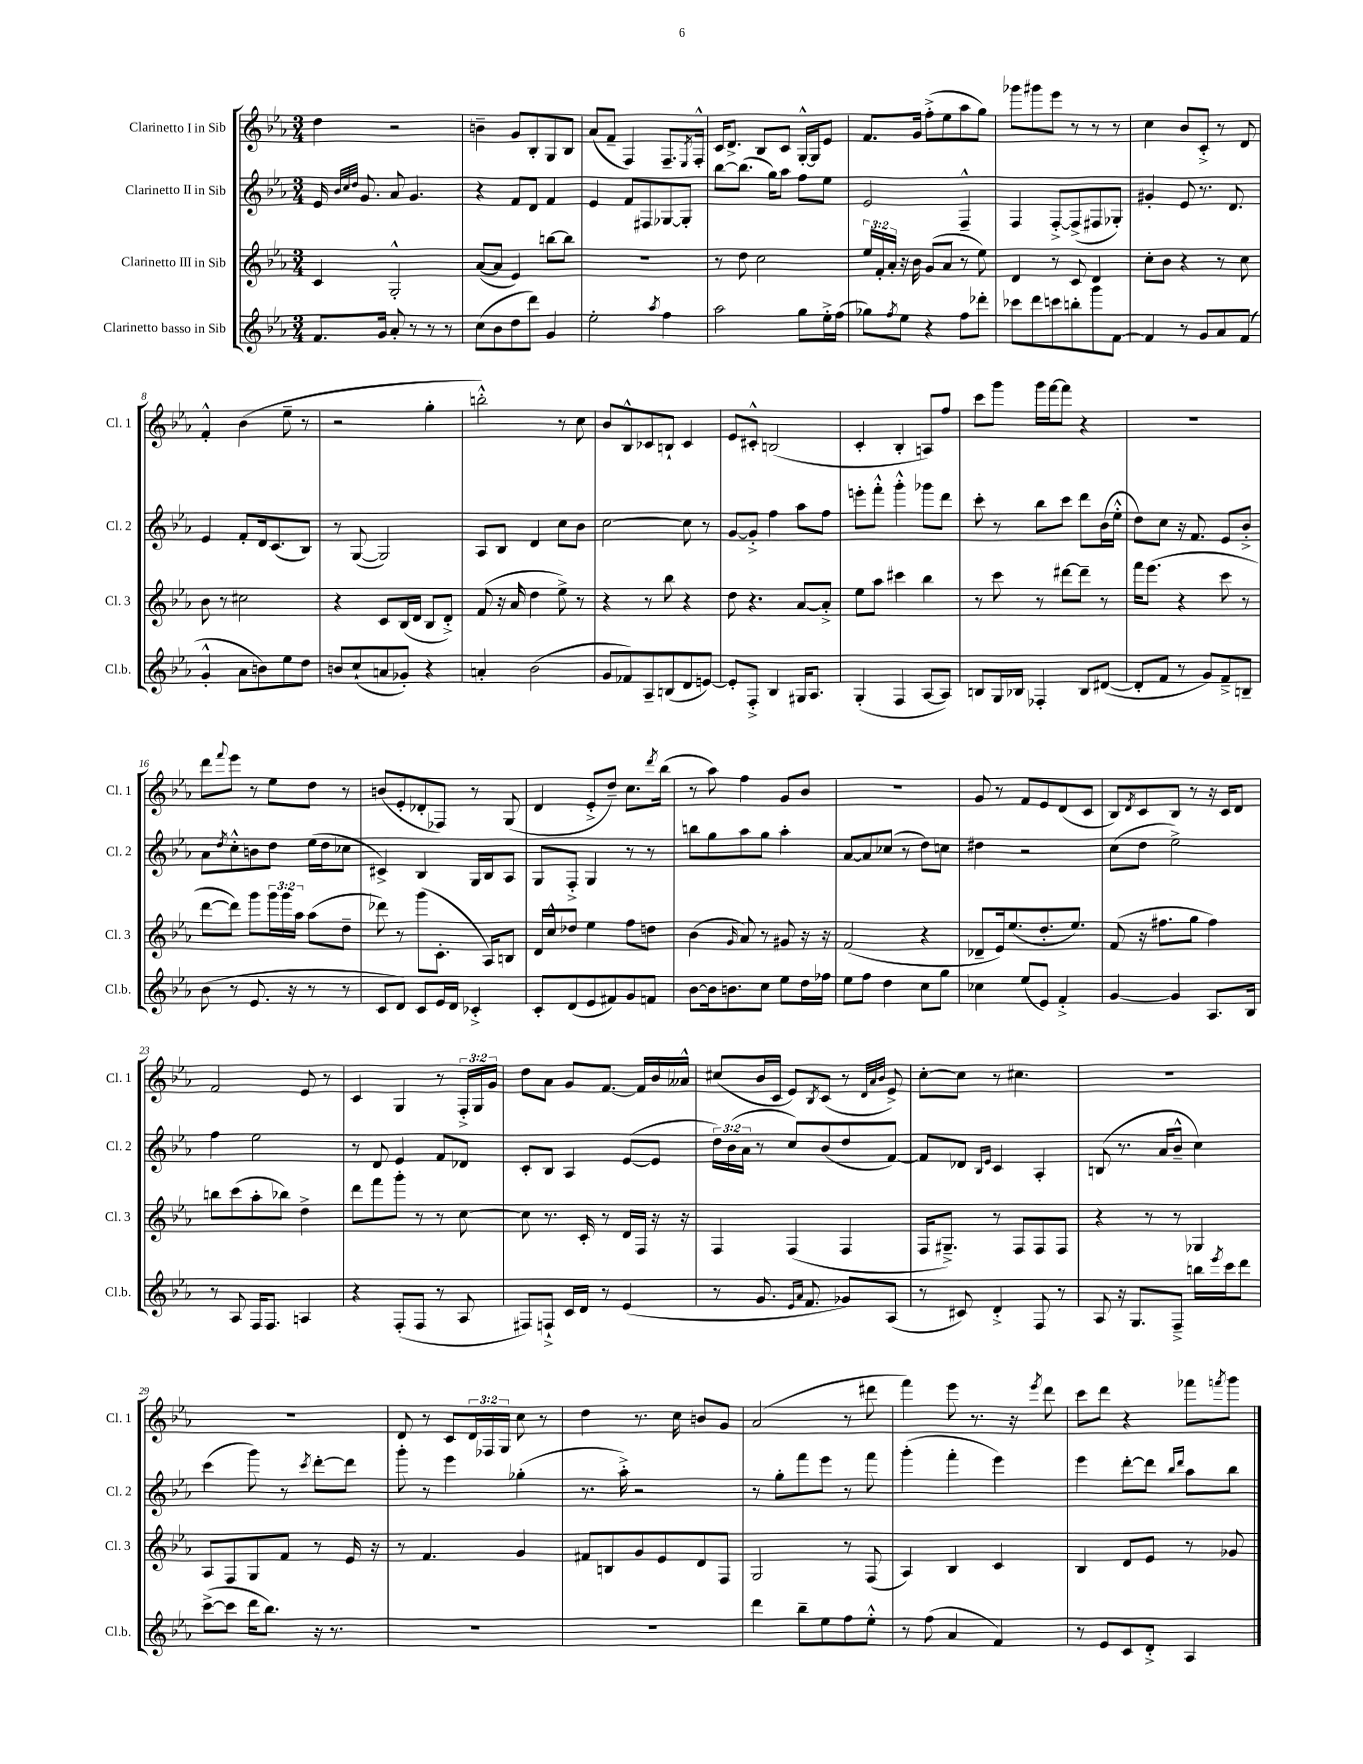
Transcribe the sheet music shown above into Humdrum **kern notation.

**kern	**kern	**kern	**kern
*staff4	*staff3	*staff2	*staff1
*clefG2	*clefG2	*clefG2	*clefG2
*k[b-e-a-]	*k[b-e-a-]	*k[b-e-a-]	*k[b-e-a-]
*M3/4	*M3/4	*M3/4	*M3/4
8.f/L	4c/	16e-/	4dd\
.	.	32qqb-/LLL	.
.	.	32qqcc/	.
.	.	32qqdd/JJJ	.
.	.	8.g/	.
16g/Jk	.	.	.
8a-'/	2G'^^/	8a-/	2r
8r	.	4.g/	.
8r	.	.	.
8r	.	.	.
=	=	=	=
(8cc\L	([8a-/L	4r	4b~\
8b-\	8a-/]J	.	.
8dd\	4e-/)	8f/L	8g/L
8ddd\J)	.	8d/J	8B-'/
4g/	[8bb\L	4f/	8G/
.	8bb\]J	.	8B-/J
=	=	=	=
2ee-'\	2.r	4e-/	(8a-/L
.	.	.	8f~/J
.	.	8f/L	4F/)
.	.	8F#/	.
8qaa-/	.	.	.
4ff\	.	[8G-/	8.F~/L
.	.	8G-'/]J	.
.	.	.	8qE-/
.	.	.	16F'^^/Jk
=	=	=	=
2aa-\	8r	[8bb-\L	16c/LK
.	.	.	8.d^/J
.	8dd\	(8.bb-\]J	.
.	2cc\	.	8B-/L
.	.	16gg\LK)	.
.	.	8aa-\J	8c/J
8gg\L	.	8ff\L	[16G'^^/LL
.	.	.	16G/]J
16ee-'^\L	.	8ee-\J	8e-/J
(16ff\JJ	.	.	.
=	=	=	=
8gg-\L)	24ee-/LL	2e-/	8.f/L
.	24f'/	.	.
.	24a-'/JJ	.	.
8qff/	.	.	.
8ee-\J	16r	.	.
.	16b-\	.	16g/Jk
4r	(8g/L	.	(8ff'^\L
.	8a-/J	.	8ee-\
8ff\L	8r	4F~^^/	8aa-\
8ddd-'\J	8ee-\)	.	8gg\J)
=	=	=	=
8ccc-\L	4d/	4F/	8ggg-\L
8ddd\	.	.	8ggg#\
8ccc\	8r	[8F'^/L	8eee-\J
8bb'\	8c/	(8F^/]	8r
8ggg\	4d/	8F#/	8r
[8f\J	.	8G-'/J)	8r
=	=	=	=
4f/]	8cc'\L	4g#'/	4cc\
.	8b-\J	.	.
8r	4r	8e-/	8b-/L
8g/L	.	8.r	8c'^/J
8a-/	8r	.	8r
.	.	8.d/	.
(8f/J	8cc\	.	8d/
=	=	=	=
4g'^^/	8b-\	4e-/	4f'^^/
.	8r	.	.
8a-\L	2cc#\	8f'/L	(4b-\
8b\)	.	16d/k	.
.	.	(8.c/	.
8ee-\	.	.	8ee-~\
8dd\J	.	8B-/J)	8r
=	=	=	=
8b/L	4r	8r	2r
(8cc`/	.	([8G/	.
8a/	8c/L	2G/])	.
8g-'/J)	(16B-/L	.	.
.	16d/JJ	.	.
4r	8B-/L	.	4gg'\
.	8d'^/J)	.	.
=	=	=	=
4a'/	(8f/	8A-/L	2bb'^^\)
.	16r	8B-/J	.
.	16a-/	.	.
(2b-\	4dd\	4d/	.
.	8ee-^\)	8cc\L	8r
.	8r	8b-\J	8cc\
=	=	=	=
8g/L	4r	[2cc\	8b-/L
8f-/)	.	.	8B-^^/
8A-~/	8r	.	8c-/
(8B/	8bb-\	.	8B`/J
8d/	4r	8cc\]	4c-/
[8e/J)	.	8r	.
=	=	=	=
8e'/]L	8dd\	[8g/L	8e-/L
8F'^/J	4.r	8g'^/]J	8c#'^^/J
4B-/	.	4ff\	(2B/
16G#/LK	[8a-/L	8aa-\L	.
8.A-/J	.	.	.
.	8a-'^/]J	8ff\J	.
=	=	=	=
(4G'/	8ee-\L	8eee'\L	4c'/
.	8aa-\J	8fff'^^\J	.
4F/	4ccc#\	4ggg'^^\	4B-'/
[8A-/L	4bb-\	8ggg-\L	8A/L)
8A-/]J)	.	8ddd\J	8ff/J
=	=	=	=
8B/L	8r	8ccc'\	8ccc\L
16G/L	8ccc\	8r	8ggg\J
16B-/JJ	.	.	.
4F-'/	8r	8bb-\L	16ggg\LL
.	.	.	[16fff\J
.	[8ddd#\L	8ccc\J	8fff\]J
8B-/L	8ddd#~\]J	8ddd\L	4r
([8d#/J	8r	(16b-\L	.
.	.	16ee-'^^\JJ	.
=	=	=	=
8d#'/]L	16fff\LK	8dd\L)	2.r
.	(8.eee-\J	.	.
8f/J	.	8cc\J	.
8r	4r	16r	.
.	.	8.f/	.
8g/L)	.	.	.
8f~^/	8ccc\	8e-/L	.
8B~/J	8r	8b-'^/J	.
=	=	=	=
(8b-\	[8ddd\L	8a-\L	8ddd\L
.	.	8qdd/	8qqfff/
8r	8ddd\]J)	8cc'^^\	8eee-\J
8.e-/	8ggg\L	8b\	8r
.	24ggg\L	8dd\J	8ee-\L
.	24ggg\	.	.
16r	.	.	.
.	24aa-\JJ	.	.
8r	(8aa-\L	(16ee-\LL	8dd\J
.	.	16dd\J	.
8r	8dd~\J	8cc-\J	8r
=	=	=	=
8c/L	8ddd-\)	4c#^/)	(8b/L
8d/J)	8r	.	8e-'/
8c/L	(8ggg\L	4B-/	8d-'/
16e-/L	8.c'\J	.	8F-/J)
16d/JJ	.	.	.
4c-'^/	.	16G/LL	8r
.	16A-/LK)	16B-/J	.
.	8B/J	8A-/J	(8G/
=	=	=	=
8c'/L	16d/LL	8G/L	4d/
.	16cc^^/J	.	.
(8d/	8dd-/J	8F'^/J	.
8e-/	4ee-\	4G/	8e-'^/L
8f#/)	.	.	8dd~/J)
8g/	8ff\L	8r	8.cc\L
8f/J	8dd\J	8r	.
.	.	.	8qddd/
.	.	.	(16bb-\Jk
=	=	=	=
[8b-\L	(4b-\	8bb\L	8r
16b-\]k	.	8gg\	8aa-\)
8.b\	.	.	.
.	16qqg/	.	.
.	8a-/)	8aa-\	4ff\
8cc\J	8r	8gg\J	.
8ee-\L	8g#/	4aa-'\	8g/L
16dd\L	16r	.	8b-/J
16ff-\JJ	16r	.	.
=	=	=	=
8ee-\L	(2f/	[8a-/L	2.r
8ff\J	.	8a-/]	.
4dd\	.	(8cc-/J	.
.	.	8r	.
8cc\L	4r	8dd\L)	.
8gg\J	.	8cc\J	.
=	=	=	=
4cc-\	8d-~/L	4dd#\	8g/
.	16e-/k)	.	8r
.	(8.ee-/	.	.
(8ee-/L	.	2r	8f/L
8e-/J)	8.dd'/	.	8e-/
4f'^/	.	.	(8d/
.	8.ee-/J)	.	.
.	.	.	8c/J
=	=	=	=
[4g/	(8f/	(8cc\L	8B-/L)
.	.	.	8qd/
.	16r	8dd\J	8c/
.	8.ff#\L	.	.
4g/]	.	2ee-^\)	8B-/J
.	8gg\J	.	8r
8.A-/L	4ff#\)	.	16r
.	.	.	16c/LK
.	.	.	8d/J
16B-/Jk	.	.	.
=	=	=	=
8r	8bb\L	4ff\	2f/
8A-/	(8ccc\	.	.
16F/LK	8aa-'\	2ee-\	.
8.F/J	.	.	.
.	8bb-\J)	.	.
4A/	4dd^\	.	8e-/
.	.	.	8r
=	=	=	=
4r	8ddd\L	8r	4c/
.	8fff\	8d/	.
(8F'/L	8ggg'\J	4e-/	4G/
8F/J	8r	.	.
8r	8r	8f/L	8r
8A-/	[8cc\	8d-/J	24F'^/LL
.	.	.	24G/
.	.	.	24g/JJ
=	=	=	=
8F#/L)	8cc\]	8c'/L	8dd\L
8F`^/J	8.r	8B-/J	8a-\J
16c/LL	.	4A-/	8g/L
16d/JJ	16c'/	.	.
8r	8r	.	[8.f/J
(4e-/	16d/LL	([8e-/L	.
.	16F/JJ	.	16f/]LL
.	16r	8e-/]J	16b-/
.	16r	.	16a--^^/JJ
=	=	=	=
8r	4F/	24dd\LL)	(8cc#/L
.	.	(24b-\	.
.	.	24a-\JJ	.
8.g/	.	8r	16b-/L
.	.	.	16c/JJ
.	(4F/	8cc/L)	8e-/L)
16qqe-/LL	.	.	.
16qqa-/JJ	.	.	.
8.f/	.	.	.
.	.	.	8qB-/
.	.	(8b-/	(8c/J
8g-/L)	4F/	8dd/	8r
.	.	.	32qqd/LLL
.	.	.	32qqa-/
.	.	.	32qqb-/JJJ
(8A-/J	.	[8f/J)	8e-^/)
=	=	=	=
8r	16F/LK	8f/]L	[8cc'\L
.	8.G#~^/J)	.	.
8c#/)	.	8d-/J	8cc\]J
.	.	16qqB-/LL	.
.	.	16qqe-/JJ	.
4d'^/	8r	4c/	8r
.	8F/L	.	4.cc#\
8F/	8F/	4A-'/	.
8r	8F/J	.	.
=	=	=	=
8A-/	4r	(8B/	2.r
16r	.	8.r	.
8.G/L	.	.	.
.	8r	.	.
.	.	16a-/LK	.
8F~^/J	8r	8b-~^^/J	.
16bb\LL	4G-/	4cc\)	.
8qeee-/	.	.	.
16ccc\J	.	.	.
8ddd\J	.	.	.
=	=	=	=
([8ccc^\L	8A-/L	(4ccc\	2.r
8ccc\]J	8F/	.	.
16ddd\LK	8G/	8ggg\)	.
8.bb-\J)	.	.	.
.	8f/J	8r	.
.	.	8qccc/	.
16r	8r	[8ddd'\L	.
8.r	.	.	.
.	16e-/	8ddd\]J	.
.	16r	.	.
=	=	=	=
2.r	8r	8ggg'\	8d/
.	4.f/	8r	8r
.	.	4eee-\	8c/L
.	.	.	24d/L
.	.	.	24F-/
.	.	.	24G/JJ
.	4g/	(4gg-'\	8cc\
.	.	.	8r
=	=	=	=
2.r	8f#/L	8.r	4dd\
.	8B/	.	.
.	.	16aa-'^\)	.
.	8g/	2r	8.r
.	8e-/	.	.
.	.	.	16cc\
.	8d/	.	8b/L
.	8F/J	.	8g/J
=	=	=	=
4ddd\	2G/	8r	(2a-/
.	.	8gg'\L	.
8bb-~\L	.	8fff\	.
8ee-\	.	8eee-\J	.
8ff\	8r	8r	8r
8ee-'^^\J	(8F/	8fff\	8ddd#\
=	=	=	=
8r	4A-/)	(4ggg'\	4fff\)
(8ff\	.	.	.
4a-/	4B-/	4fff'\	8eee-\
.	.	.	8.r
4f/)	4c/	4eee-\)	.
.	.	.	16r
.	.	.	8qeee-/
.	.	.	8ddd\
=	=	=	=
8r	4B-/	4eee-\	8ccc\L
8e-/L	.	.	8ddd\J
8c/	8d/L	[8ddd'\L	4r
8d'^/J	8e-/J	8ddd\]J	.
.	.	16qqbb-/LL	.
.	.	16qqddd/JJ	.
4A-/	8r	8aa-\L	8fff-\L
.	.	.	8qfff/
.	8g-/	8bb-\J	8ggg\J
==	==	==	==
*-	*-	*-	*-
